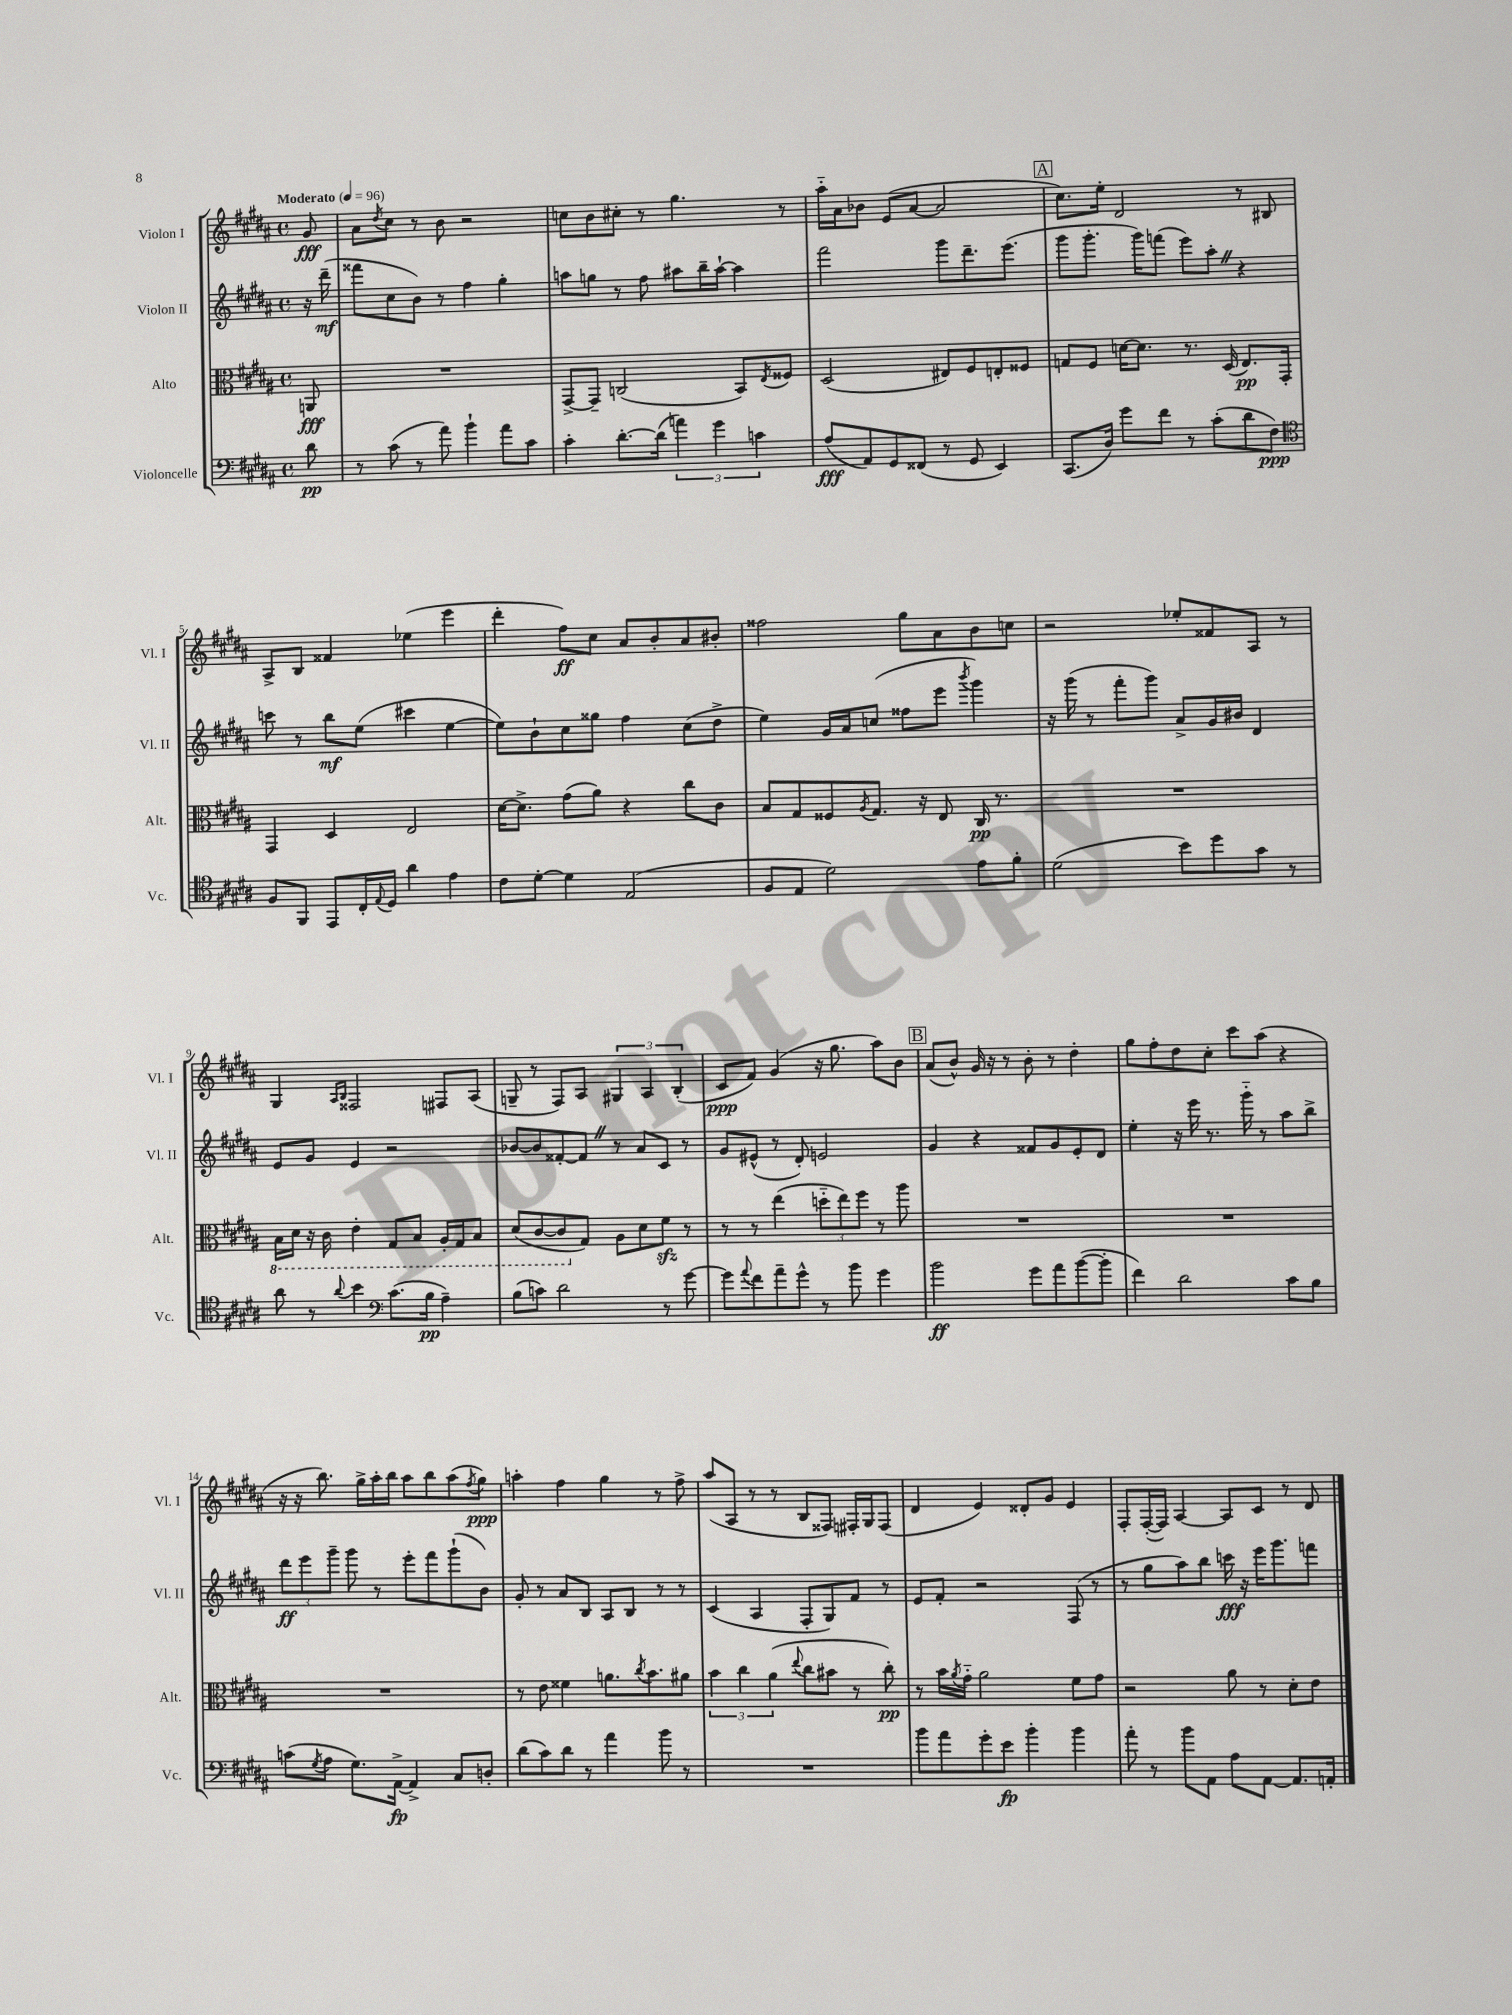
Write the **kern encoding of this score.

**kern	**kern	**kern	**kern
*staff4	*staff3	*staff2	*staff1
*clefF4	*clefC3	*clefG2	*clefG2
*k[f#c#g#d#a#]	*k[f#c#g#d#a#]	*k[f#c#g#d#a#]	*k[f#c#g#d#a#]
*M4/4	*M4/4	*M4/4	*M4/4
*met(c)	*met(c)	*met(c)	*met(c)
*MM96	*MM96	*MM96	*MM96
8d#	8AA	16r	8g#
.	.	(16ddd#~	.
=	=	=	=
8r	1r	8fff##	8a#
.	.	.	8qdd#
(8c#	.	8cc#	8cc#
8r	.	8b)	8r
8a#)	.	8r	8b
4b`	.	4ff#	2r
8a#	.	4gg#'	.
8c#	.	.	.
=	=	=	=
4c#'	[8GG#^	8aa	8cc
.	8GG#~]	8gg	8b
[8.d#'	(2C	8r	8cc#'
.	.	8ff#	8r
(16d#]	.	.	.
6a)	.	8aa#	4.gg#
.	.	16bb~	.
6g#	.	.	.
.	.	[16aa#`	.
.	8BB)	4aa#]	.
6c	.	.	.
.	8qE	.	.
.	8F##	.	8r
=	=	=	=
(8A#	(2D#	2fff#	16aa#'~
.	.	.	16a#
8AA#)	.	.	8b-
8GG#	.	.	(8e
(8FF##	.	.	[8a#
8r	8E#)	8ggg#	2a#]
8GG#	8F#	8.ddd#~	.
4EE)	8E'	.	.
.	.	(8.eee	.
.	8F##	.	.
=	=	=	=
(8.CC#	8G	8ggg#	8.cc#)
.	8F#	8.ggg#'	.
16D#)	.	.	16ee'
8g#	[16d	.	2d#
.	8.d]	16ggg#)	.
8f#	.	(8fff	.
8r	8.r	8eee)	.
(8c#'	.	8aa#'	.
.	(16D#	.	.
8d#	8.E)	4r	8r
8F#)	.	.	8B#
.	16GG#'	.	.
=	=	=	=
*clefC4	*	*	*
8F#	4GG#	8ccc	8A#^
8FF#	.	8r	8B
8EE	4D#	8bb	4f##
16C#'	.	(8ee	.
8qqE	.	.	.
16D#	.	.	.
4a#	2E	4ccc#	(4ee-
4e	.	[4ee	4eee
=	=	=	=
8c#	[16d#	8ee])	4ddd#'
.	8.d#^]	.	.
[8d#'	.	8b`	.
4d#]	(8g#	8cc#	8ff#)
.	8a#)	8gg##	8cc#
(2E	4r	4ff#	8a#
.	.	.	8b'
.	8cc#	(8cc#	8a#
.	8c#	8dd#^	8b#'
=	=	=	=
8F#	8B	4ee)	2ff##
8E	8G#	.	.
2d#)	8F##	16g#	.
.	.	16a#	.
.	8qA#	.	.
.	8.G#	(8cc	.
.	.	8ff##	8gg#
.	16r	.	.
.	8E	8eee	8a#
.	.	8qbbb	.
8e	16C#	4ggg#)	8b
.	8.r	.	.
8f#'	.	.	8cc
=	=	=	=
(2d#	1r	16r	2r
.	.	(16ggg#	.
.	.	8r	.
.	.	8fff#'	.
.	.	8ggg#)	.
8b)	.	8a#^	8ee-'
8dd#	.	16g#	8f##
.	.	16b#	.
8g#	.	4d#	8A#
8r	.	.	8r
=	=	=	=
8a#	16BB	8e	4G#
.	16D#	.	.
8r	16r	8g#	.
.	16C#	.	.
.	.	.	16qqA#
8qqa#	.	.	16qqB
4b	4E'	4e	2F##
*clefF4	*	*	*
(8.c#	8GG#	2r	.
.	8BB	.	.
16B	.	.	.
4A#~)	16AA#'	.	8F#
.	16GG#	.	.
.	8BB	.	(8A#
=	=	=	=
(8B	(8D#	[8b-	8G~
8c)	[8C#	8b-]	8r
2d#	8C#]	[8f##'	8F#)
.	8G#)	8f##]	8A#
.	8A#	8r	6G#
.	8d#	8a#	.
.	.	.	6A#
8r	8f#	8c#	.
.	.	.	(6B'
[8g#	8r	8r	.
=	=	=	=
8g#]	8r	8g#	8c#
8qqa#	.	.	.
8f#	8r	(8e#^^	8f#)
8a#~	(4ee	8r	(4g#
8g#^^	.	8d#')	.
8r	12dd'~	2e	16r
.	.	.	8.gg#
.	12ee)	.	.
8b	.	.	.
.	12ff#	.	.
4g#	8r	.	8aa#)
.	8aa#	.	8b
=	=	=	=
2b	1r	4g#	(8a#
.	.	.	8b^^)
.	.	4r	16g#
.	.	.	16r
.	.	.	8r
8g#	.	8f##	8b'
8a#	.	8g#	8r
([8b	.	8e'	4dd#'
8b']	.	8d#	.
=	=	=	=
4f#)	1r	4ee'	8gg#
.	.	.	8ff#'
2d#	.	16r	8dd#
.	.	16eee	.
.	.	8.r	8cc#'
.	.	.	8ccc#
.	.	16ggg#'~	.
.	.	8r	(8aa#
8c#	.	8aa#	4r
8B	.	8bb^	.
=	=	=	=
(8c	1r	12ddd#	16r
.	.	.	16r
.	.	12eee	.
8qG#	.	.	.
8A#	.	.	8.bb)
.	.	12ggg#~	.
8.G#)	.	8ggg#	.
.	.	.	16gg#^
.	.	8r	16aa#'
[16AA#^	.	.	16bb
4AA#^]	.	8eee'	8aa#
.	.	8fff#	8bb
8C#	.	(8ggg#`	(8aa#
.	.	.	8qff#
8D'	.	8b)	8gg#)
=	=	=	=
(8d#	8r	8g#'	4aa'
8c#)	8e	8r	.
8d#	4f##	8a#	4ff#
8r	.	8B	.
4a#	8.a	8A#	4gg#
.	.	8B	.
.	8qcc#	.	.
.	8.b	.	.
8b	.	8r	8r
8r	8a#	8r	8ff#^
=	=	=	=
1r	6b	(4c#	(8aa#
.	.	.	8A#
.	6cc#	.	.
.	.	4A#	8r
.	(6a#	.	.
.	.	.	8r
.	8qqee	.	.
.	8cc#	8F#'	8B
.	8b#	8G#)	8F##)
.	8r	8f#	16F#'
.	.	.	16G#
.	8cc#')	8r	(8F#
=	=	=	=
8b	8r	8e	4d#
8a#	16b	8f#'	.
.	8qa#	.	.
.	16g#'~	.	.
8g#'	2a#	2r	4e)
8e	.	.	.
4b'	.	.	8d##'
.	.	.	8g#
4b	8f#	(8F#	4e
.	8g#	8r	.
=	=	=	=
8a#'	2r	8r	8F#'
8r	.	8gg#	([16F#'
.	.	.	16F#])
8b	.	8aa#)	[4A#
8AA#	.	8bb	.
8A#	8a#	16ccc	8A#]
.	.	16r	.
[8AA#	8r	16eee	8c#
.	.	8.ggg#	.
8.AA#]	8d#'	.	8r
.	8e	8fff	8d#
16AA'	.	.	.
==	==	==	==
*-	*-	*-	*-
